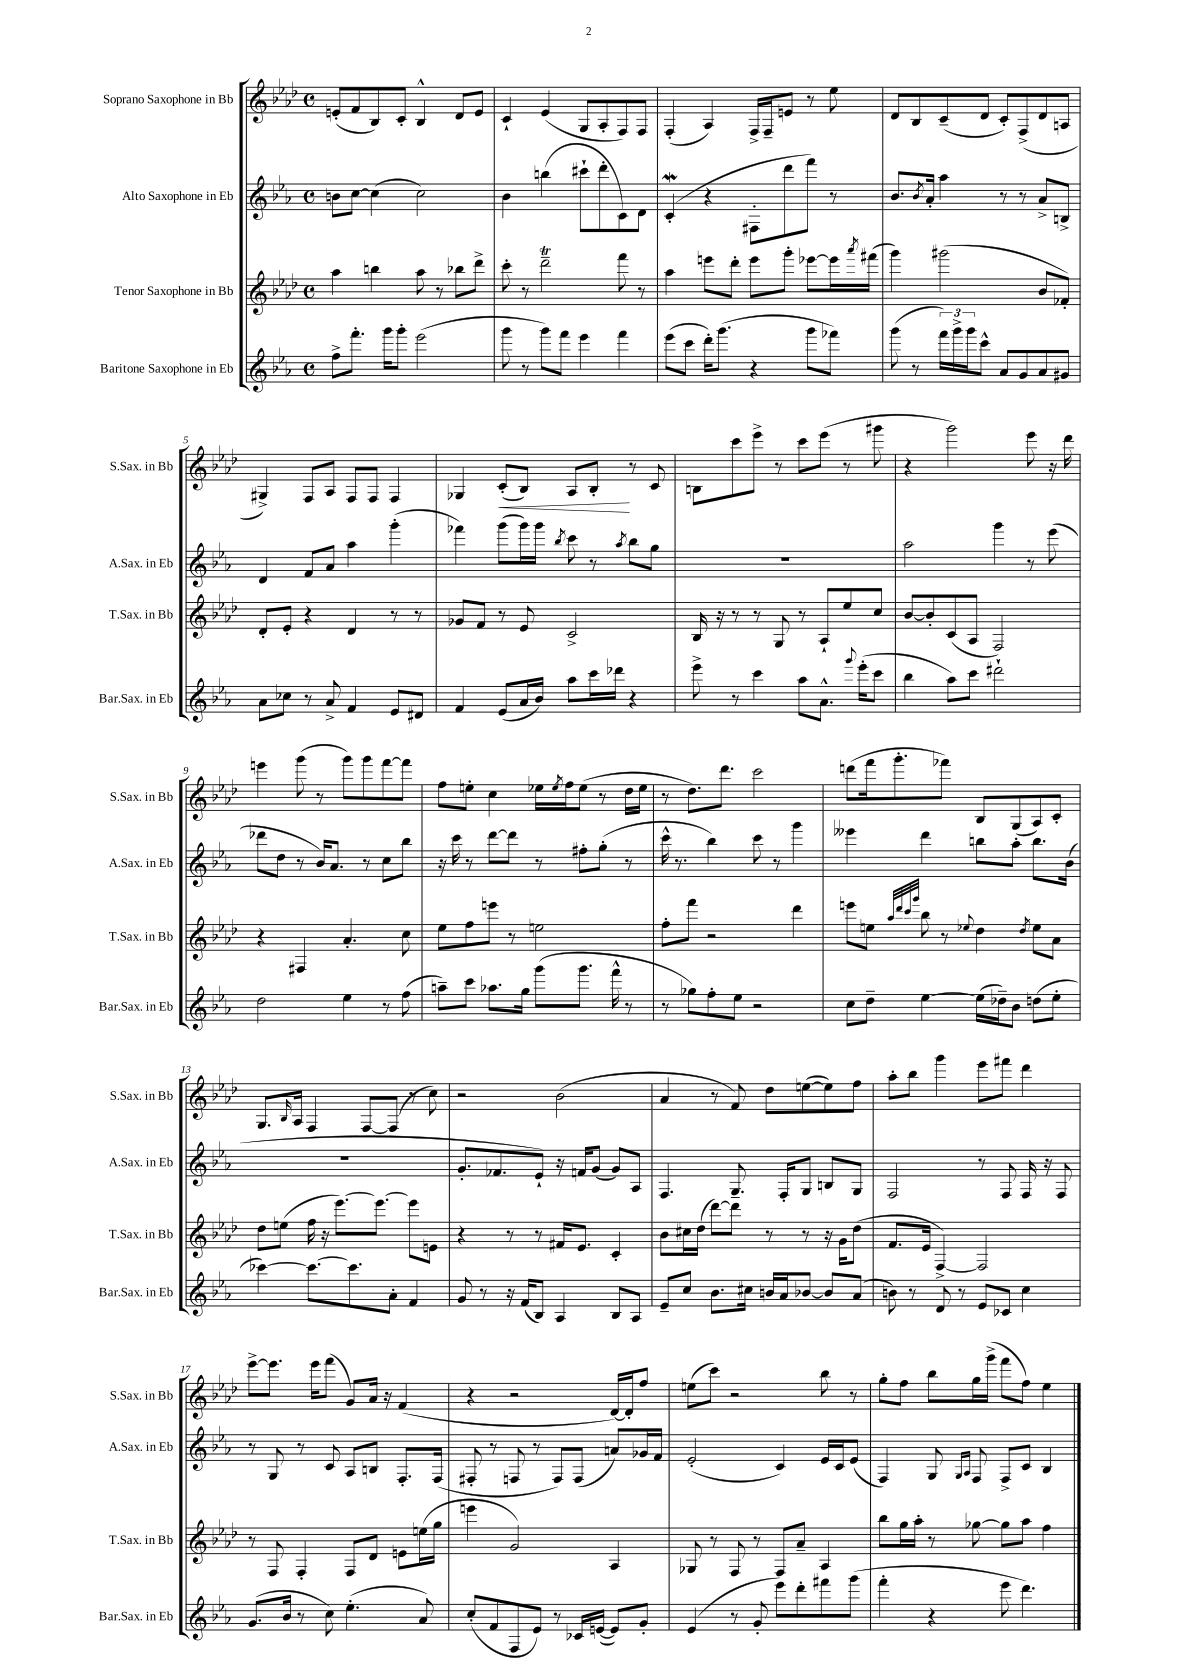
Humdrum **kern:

**kern	**kern	**kern	**kern
*staff4	*staff3	*staff2	*staff1
*clefG2	*clefG2	*clefG2	*clefG2
*k[b-e-a-]	*k[b-e-a-d-]	*k[b-e-a-]	*k[b-e-a-d-]
*M4/4	*M4/4	*M4/4	*M4/4
*met(c)	*met(c)	*met(c)	*met(c)
8ff^	4aa-	8b	(8e'
8.fff'	.	[8cc	8f
.	4bb	(4cc]	8B-)
16ggg	.	.	.
8ggg'	.	.	8c'
(2eee-	8aa-	2cc)	4B-^^
.	8r	.	.
.	8bb-	.	8d-
.	8ddd-^	.	8e
=	=	=	=
8ggg	8ccc'	4b-	4c`
8r	8r	.	.
8ggg)	2ddd-~	(4bb	(4e-
8fff	.	.	.
4eee-	.	8ccc#`	8G
.	.	8ddd'	8A-'
4fff	8fff	8c)	8F)
.	8r	8d	8F
=	=	=	=
(8eee-	4aa-	(4c'	(4F'
8ccc	.	.	.
16ddd')	8eee	4r	4A-)
(8.ggg	.	.	.
.	8ddd-'	.	.
4r	8eee	8F#'	16F^
.	.	.	16F~
.	8ggg'	8ddd	8e
8ggg	[8eee-	8fff)	8r
8fff-)	16eee-]	8r	8ee-
.	8qaaa-	.	.
.	(16fff#	.	.
=	=	=	=
(8ggg	4ggg)	8.b-	8d-
8r	.	.	8B-
.	.	8qb-	.
.	.	16a-'	.
24fff)	(2ggg#	4aa-	(8c~
24ggg^	.	.	.
24ggg	.	.	.
8ccc^^	.	.	8d-
8a-	.	8r	8c')
8g	.	8r	(8F^
8a-	8b-	8a-^	8d-
8g#	8f-')	8B^	8A
=	=	=	=
8a-	8d-'	4d	4G#^)
8cc-	8e-'	.	.
8r	4r	8f	8F
8a-^	.	8a-	8A-
4f	4d-	4aa-	8F
.	.	.	8F
8e-	8r	(4ggg'	4F
8d#	8r	.	.
=	=	=	=
4f	8g-	4fff-)	4G-
.	8f	.	.
(8e-	8r	(8ggg	(8c'
16a-	8e-	16ggg)	8B-)
16b-)	.	16ggg	.
.	.	8qbb-	.
8aa-	2c^	8ccc	8A-
16ccc	.	8r	8B-'
16ddd-	.	.	.
.	.	8qaa-	.
4r	.	8bb-	8r
.	.	8gg	8c
=	=	=	=
8eee-^	16B-	1r	8B
.	16r	.	.
8r	8r	.	8ccc
4ccc	8r	.	8eee-^
.	8G	.	8r
8aa-	8r	.	8ccc
8.a-^^	8A-`	.	(8eee-
.	8ee-	.	8r
8qqggg	.	.	.
(16eee-'	.	.	.
8ccc	8cc	.	8ggg#
=	=	=	=
4bb-	[8b-	2aa-	4r
.	8b-']	.	.
8aa-)	(8c	.	2ggg)
8ccc	8A-	.	.
2ddd#`	2F)	4ggg	.
.	.	8r	8eee-
.	.	(8eee-	16r
.	.	.	16ddd-
=	=	=	=
2dd	4r	8ddd-	4eee
.	.	8dd	.
.	4F#	8r	(8ggg
.	.	16b-)	8r
.	.	8.a-	.
4ee-	4.a-'	.	8ggg)
.	.	8r	8ggg
8r	.	8cc	[8fff
(8ff	8cc	8bb-	8fff]
=	=	=	=
8aa~)	8ee-	16r	8ff
.	.	16ccc	.
8ccc	8ff	8r	8ee'
8.aa-	8eee	[8ddd	4cc
.	8r	8ddd]	.
16gg	.	.	.
(8ggg	2ee	8r	16ee-
.	.	.	8qee-
.	.	.	16ff
8.ggg	.	8ff#'	(8ee-
.	.	(8gg'	8r
16fff^^	.	.	.
8r	.	8r	16dd-
.	.	.	16ee-
=	=	=	=
8r	8ff'	16ccc^^	8r
.	.	8.r	.
8gg-)	8fff	.	8.dd-)
8ff'	2r	4bb-)	.
.	.	.	8.ddd-
8ee-	.	.	.
2r	.	8ccc	2ccc
.	.	8r	.
.	4ddd-	4ggg	.
=	=	=	=
8cc	8eee	4eee--	(8ddd
8dd~	8ee	.	16fff
.	.	.	8.ggg'
.	32qqaa-	.	.
.	32qqddd-	.	.
.	32qqccc	.	.
.	32qqggg	.	.
[4ee-	8bb-	4ddd	.
.	8r	.	8fff-)
.	8qqee-	.	.
(16ee-]	4dd-	8bb	8B-
16dd-~)	.	.	.
8b-	.	8aa-'	(8G
.	8qdd-	.	.
(8dd	8ee-	8.bb	8A-)
8ee-'	8a-	.	8c'
.	.	(16b-	.
=	=	=	=
[4ccc-)	8dd-	1r	8.G
.	(8ee	.	.
.	.	.	16qqB-
.	.	.	16A-
8.ccc-_	16ff	.	4F
.	16r	.	.
.	[8.eee-)	.	.
8.ccc-]	.	.	.
.	.	.	[8F
.	8.eee-_	.	.
8a-'	.	.	(8F]
4f	8eee-]	.	8r
.	8e	.	8cc)
=	=	=	=
8g	4r	8.g'	2r
8r	.	.	.
.	.	8.f-	.
16r	8r	.	.
(16f	.	.	.
8B-)	8r	8e-`)	.
4A-	16f#	16r	(2b-
.	8.e-	16f	.
.	.	(8g	.
8B-	4c'	8g)	.
8A-	.	8A-	.
=	=	=	=
8e-~	8b-	4.F	4a-
8cc	16cc#	.	.
.	(16dd-	.	.
8.b-	[8ddd-)	.	8r
.	8ddd-]	8.G~	8f)
16cc#	.	.	.
16b	8r	.	8dd-
16a-	.	16F'	.
[8b-	8r	8G	([8ee
8b-]	16r	8B	8ee])
.	16g	.	.
(8a-	(8dd-	8G	8ff
=	=	=	=
8b)	8.f	2F	8aa-'
8r	.	.	8bb-
.	16e-	.	.
8d	[4F^)	.	4ggg
8r	.	.	.
8e-	2F]	8r	8eee-
8c-	.	8F	8fff#
4cc	.	16F	4ddd-
.	.	16r	.
.	.	8F	.
=	=	=	=
(8.g	8r	8r	[8eee-^
.	8F	8G	8.eee-]
16b-	.	.	.
8r	4F'	8r	.
.	.	.	16eee-
8cc)	.	8c	(8fff
(4.ee-'	8F	8A-	8g)
.	8d-	8B	16a-
.	.	.	16r
.	8e	8.F'	(4f
8a-)	(16ee	.	.
.	16gg	(16F	.
=	=	=	=
(8cc'	4eee	8F#'	4r
8f	.	8r	.
8F	2g)	8F	2r
8e-)	.	8r	.
8r	.	8F)	.
16c-	.	(8F	.
([16e	.	.	.
8e])	4A-	8a)	[16d-)
.	.	.	16d-']
8g'	.	16g-	8ff
.	.	16f	.
=	=	=	=
(4e-	8G-	(2e-'	(8ee
.	8r	.	8ccc)
8r	8F	.	2r
8g'	8r	.	.
8eee-)	8F	4c)	.
8ddd'	8a-~	.	.
8fff#	4A-	16e-	8bb-
.	.	16c	.
(8ggg	.	(8e-	8r
=	=	=	=
4fff'	8bb-	4F)	8gg'
.	16gg	.	8ff
.	16aa-'	.	.
4r	8r	8G	8bb-
.	.	16qqG	.
.	.	16qqA-	.
.	[8gg-	8F	16gg
.	.	.	(16ggg^
8eee-	8gg-]	8F^	8fff
4.ddd)	8aa-	8c	8ff)
.	4ff	4B-	4ee-
==	==	==	==
*-	*-	*-	*-
